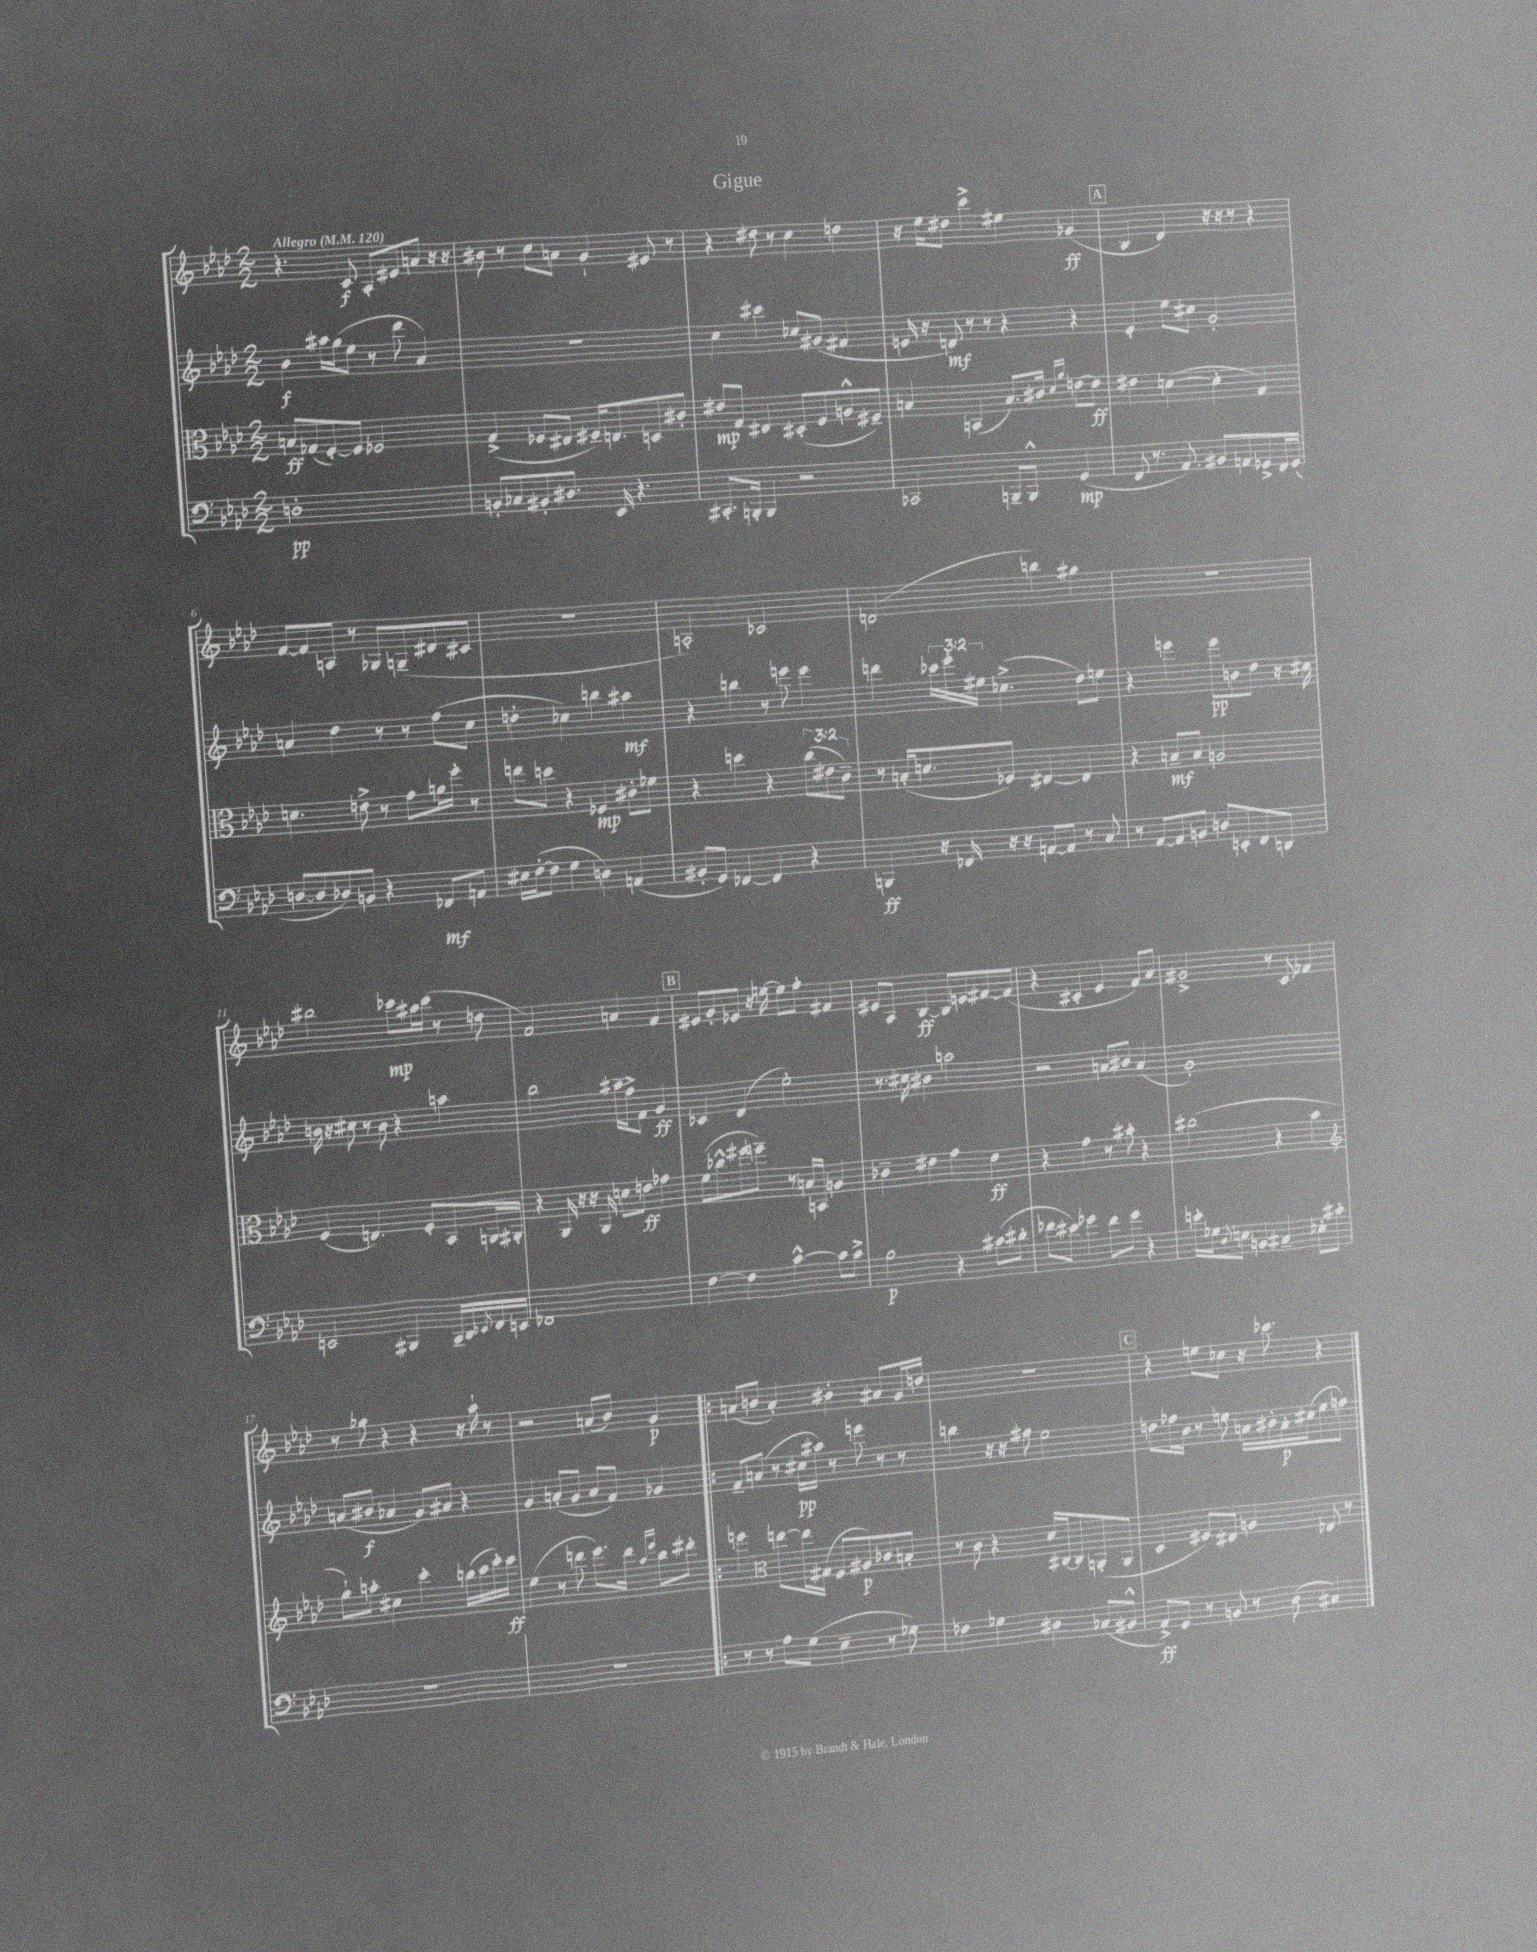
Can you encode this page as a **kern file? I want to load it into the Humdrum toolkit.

**kern	**kern	**kern	**kern
*staff4	*staff3	*staff2	*staff1
*clefF4	*clefC3	*clefG2	*clefG2
*k[b-e-a-d-]	*k[b-e-a-d-]	*k[b-e-a-d-]	*k[b-e-a-d-]
*M2/2	*M2/2	*M2/2	*M2/2
*MM120	*MM120	*MM120	*MM120
1D'	8B	4b-	4.r
.	(8G-	.	.
.	[8F')	16aa#	.
.	.	(16gg	.
.	8F]	8ee-	8c
.	2F-	8r	8A-'
.	.	8ddd-	8e#
.	.	4a-)	8a
.	.	.	16r
.	.	.	16r
=	=	=	=
8BB'	(4G^	1r	8b#
8C-	.	.	8r
8BB#'	8F-	.	8cc
8.D#	8E#	.	8a
.	16F#~)	.	4g`
16EE-	8.E	.	.
4.r	.	.	.
.	8D	.	8e#
.	8c#'	.	8r
=	=	=	=
8.CC#'	8e#	4cc	4r
.	8G	.	.
16BBB'	.	.	.
4BBB	4E#	4ccc#	8dd#
.	.	.	8r
2r	(8D#'	8cc-	4cc
.	8F	(8g#	.
.	8A^^	4f#	4dd
.	8F#~)	.	.
=	=	=	=
2CC-	4B	16e	16r
.	.	16r	16ee-
.	.	8d)	8dd#
.	(4BB	8r	4ccc^
.	.	8r	.
8BBB~	8.B)	4r	4ee#
8BBB^^	.	.	.
.	16c#	.	.
.	16qqd-	.	.
.	16qqa-	.	.
(4GG	[8e	4r	(4g-
.	8e]	.	.
=	=	=	=
8FF	4e#	4e-'	4B-
8.r	.	.	.
.	([4d	8ee-	4d-)
8.AA-)	.	.	.
.	.	8cc#	.
8BB#	4d']	2g'	16r
.	.	.	16r
8AA	.	.	8r
8GG-^	4G)	.	4r
16FF	.	.	.
(16GG-	.	.	.
=	=	=	=
[8D	4.d	4a	[8f
8D]	.	.	8f]
8D-)	.	4dd-	8A
8BB	8e^	.	8r
4r	8r	8r	8G-
.	8g	8r	(8G~
8FF-	16a	(8ff	8d#
.	16ff'	.	.
8AA	8r	8cc	8c#
=	=	=	=
16E#	8ee	4dd'	1r
([16F'	.	.	.
8F]	8dd	.	.
4G	4r	4cc-)	.
4D)	4F-	4bb	.
(4AA	8c#'	4aa#	.
.	8f-	.	.
=	=	=	=
8BB#'	4r	4r	2A')
8GG)	.	.	.
[4FF-	4dd	4bb	.
4FF-]	4r	8r	2c-
.	.	8eee	.
4r	(12cc	4eee	.
.	12e#	.	.
.	12c~)	.	.
=	=	=	=
4BBB	8r	4ddd	(2d
.	(16B'	.	.
.	8.d	.	.
16r	.	24ccc-	.
.	.	24eee-'	.
16FF-	.	.	.
.	.	24ee#	.
16r	8F-)	(4.cc-^	.
16r	.	.	.
[8AA	[4E#	.	4bb)
8AA]	.	.	.
8r	4E#]	8dd-)	4gg#
8C	.	8ee	.
=	=	=	=
8r	4r	4r	1r
[8AA-	.	.	.
8AA-]	8B~	4eee	.
8BB	8B	.	.
8D	2A	8eee	.
8EE'	.	8b	.
8FF	.	8dd-	.
8DD	.	16r	.
.	.	16cc#	.
=	=	=	=
2EE	(4F	16b	2bb#
.	.	16r	.
.	.	8cc#	.
.	4.E)	8r	.
.	.	8b	.
4BBB#	.	4r	8ccc-
.	8F'	.	16aa#
.	.	.	(16ccc-
16CC~	8BB-	4aa	8r
16DD-	.	.	.
8qEE-	.	.	.
16FF	16AA	.	8dd
16EE	16AA#'	.	.
=	=	=	=
1FF-	4r	2bb-	2f)
.	16AA-	.	.
.	16r	.	.
.	16r	.	.
.	16AA-	.	.
.	8d	16aa#~	4a
.	.	16ff^	.
.	8e	8f	.
.	4g-	4g	4f
=	=	=	=
[4F	(8f	4c-	8e#
.	8cc-^^	.	8g'
4F]	8ff#	(4d-	8e-
.	8ff~)	.	16r
.	.	.	[16ee
[4c^^	8r	2ee-')	8ee]
.	16B	.	8ff'
.	16BB	.	.
8c]	4A	.	4f#
8c^	.	.	.
=	=	=	=
2B-	4c-~	8.r	8e#
.	.	.	8A-
.	.	16cc#	.
.	4e#	4b#	[4B-
4r	4g	2aa	8B-]
.	.	.	8e
(8c#	4e#	.	[8f#
8d#'	.	.	(8f#]
=	=	=	=
8f-	4r	2r	4r
8e#)	.	.	.
4g-	4g	.	4c#'
8f-	8r	8a	4e-
8g-	8b#'	8b#	.
4r	4r	(4a	8f)
.	.	.	8a-
=	=	=	=
16e'	(2cc#	1g')	2g#^
16G-	.	.	.
8qqD-	.	.	.
8E	.	.	.
4BB	.	.	.
4C#~	4r	.	8r
.	.	.	8c
8E-'	4b-	.	4f-
8c#'	.	.	.
=	=	=	=
*	*clefG2	*	*
1r	8gg`)	(8a	8r
.	8aa'	8b#	8gg-
.	4cc#	4a-	4r
.	4ccc'	8g)	4r
.	.	8a#	.
.	(16bb	4r	16r
.	16ccc	.	16aa-`
.	16eee-')	.	8r
.	16eee-	.	.
=	=	=	=
1r	(4ee-	4g	2r
.	8r	(8a'	.
.	8ddd	8g	.
.	8.eee-)	8a	(8a
.	.	8f)	8b-)
.	16ddd	.	.
.	16qqaa-	.	.
.	16qqeee-	.	.
.	8bb-	4g-	4g
.	8ddd#'	.	.
=!|:	=!|:	=!|:	=!|:
8r	4eee	8f~	(8a
8r	.	(8a	8b
*	*clefC3	*	*
8A-	[8ee	8r	4a')
(8G	16ee]	16cc#	.
.	(16G#	16aa#)	.
4E-~	8F	8r	4b#'
.	8A#)	8eee	.
8r	8c-	8r	8a#
8G-)	8B'	8r	16g
.	.	.	16dd
=	=	=	=
4F-	8r	4bb	1r
.	8c	.	.
4G-	4r	16r	.
.	.	16r	.
.	.	8ff#	.
4D#	16d-	2ee-	.
.	[16C#	.	.
.	8C#]	.	.
(8C-	(8AA'	.	.
8BB#^^	8AA	.	.
=	=	=	=
8AA-^)	4D-	8dd	4r
8GG	.	16ff-	.
.	.	16b-	.
8r	8F#)	8r	8ee
8BB	8E#	8ee	8cc-
8r	4A	16a	16r
.	.	16b#'	8.ccc-
(8D-	.	16a'	.
.	.	(16cc#	.
4C#)	8E-	8ee	4r
.	8r	8ff)	.
==	==	==	==
*-	*-	*-	*-
